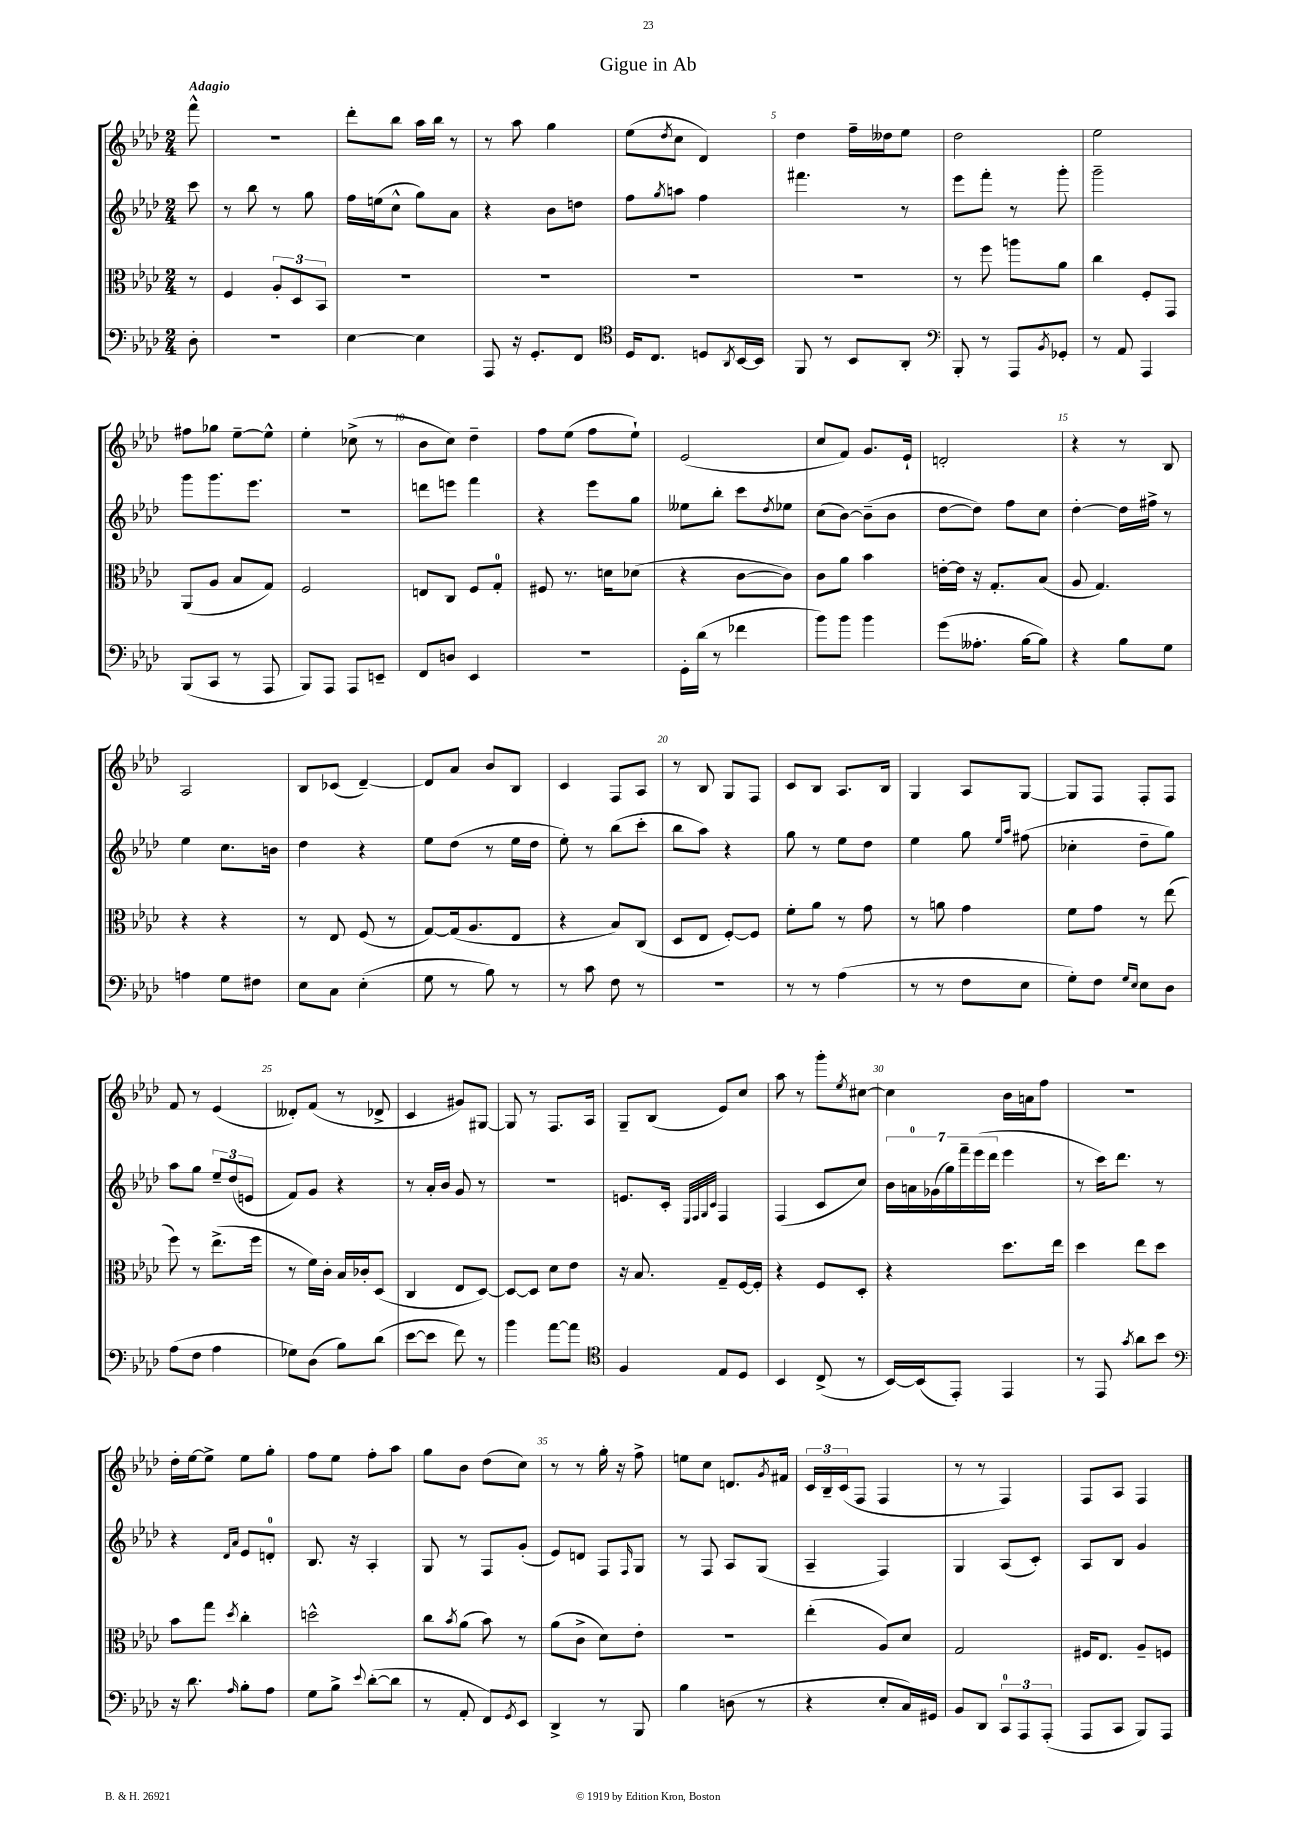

**kern	**kern	**kern	**kern
*staff4	*staff3	*staff2	*staff1
*clefF4	*clefC3	*clefG2	*clefG2
*k[b-e-a-d-]	*k[b-e-a-d-]	*k[b-e-a-d-]	*k[b-e-a-d-]
*M2/4	*M2/4	*M2/4	*M2/4
8D-'\	8r	8ccc\	8fff^^\
=	=	=	=
2r	4F/	8r	2r
.	.	8bb-\	.
.	12A-'/L	8r	.
.	12D-/	.	.
.	.	8gg\	.
.	12BB-/J	.	.
=	=	=	=
[4E-\	2r	16ff\LL	8ddd-'\L
.	.	(16ee\J	.
.	.	8cc^^\J	8bb-\J
4E-\]	.	8gg\L)	16aa-\LL
.	.	.	16bb-\JJ
.	.	8a-\J	8r
=	=	=	=
8AAA-/	2r	4r	8r
16r	.	.	8aa-\
8.GG'/L	.	.	.
.	.	8b-\L	4gg\
8FF/J	.	8dd\J	.
=	=	=	=
*clefC4	*	*	*
16D-/LK	2r	8ff\L	(8ee-\L
8.C/J	.	.	.
.	.	8qgg/	8qdd-/
.	.	8aa\J	8cc\J
8D/L	.	4ff\	4d-/)
8qAA-/	.	.	.
[16BB-/L	.	.	.
16BB-/]JJ	.	.	.
=	=	=	=
8FF/	2r	4.fff#\	4dd-\
8r	.	.	.
8BB-/L	.	.	16ff~\LL
.	.	.	16dd--\J
8AA-'/J	.	8r	8ee-\J
=	=	=	=
*clefF4	*	*	*
8BBB-'/	8r	8eee-\L	2dd-\
8r	8ff\	8fff'\J	.
8AAA-/L	8aa\L	8r	.
8qBB-/	.	.	.
8GG-'/J	8a-\J	8ggg'\	.
=	=	=	=
8r	4cc\	2ggg~\	2ee-\
8AA-/	.	.	.
4AAA-/	8F'/L	.	.
.	8GG/J	.	.
=	=	=	=
(8BBB-/L	(8AA-/L	8ggg\L	8ff#\L
8CC/J	8A-/J	8.ggg\	8gg-\J
8r	8B-/L	.	[8ee-~\L
.	.	8.eee-\J	.
8AAA-/	8G/J)	.	8ee-^^\]J
=	=	=	=
8BBB-/L)	2F/	2r	4ee-'\
8AAA-/J	.	.	.
8AAA-/L	.	.	(8cc-^\
8EE~/J	.	.	8r
=	=	=	=
8FF/L	8E/L	8ddd\L	8b-\L
8D/J	8C/J	8eee\J	8cc\J)
4EE-/	8F/L	4fff\	4dd-~\
.	8G'/J	.	.
=	=	=	=
2r	8F#/	4r	8ff\L
.	8.r	.	(8ee-\J
.	.	8eee-\L	8ff\L
.	16d\LK	.	.
.	(8d-\J	8gg\J	8ee-`\J)
=	=	=	=
16GG'\LL	4r	8ee--\L	(2e-/
(16d-\JJ	.	.	.
8r	.	8bb-'\J	.
4f-\	[8c\L	8ccc\L	.
.	.	8qdd-/	.
.	8c\]J)	8ee-\J	.
=	=	=	=
8b-\L)	8c\L	(8cc\L	8cc/L
8b-\J	8a-\J	[8b-\J)	8f/J)
4b-\	4b-\	(8b-~\]L	8.g/L
.	.	8b-\J	.
.	.	.	16e-`/Jk
=	=	=	=
(8g\L	[16e'\LL	[8dd-\L	2d'/
.	16e\]JJ	.	.
8.A--'\J	16r	8dd-\]J)	.
.	8.G'/L	.	.
.	.	8ff\L	.
[16B-\LK	.	.	.
8B-\]J)	(8B-/J	8cc\J	.
=	=	=	=
4r	8A-/	[4dd-'\	4r
.	4.G/)	.	.
8B-\L	.	16dd-\]LL	8r
.	.	16ff#^\JJ	.
8G\J	.	8r	8B-/
=	=	=	=
4A\	4r	4ee-\	2A-/
8G\L	4r	8.cc\L	.
8F#\J	.	.	.
.	.	16b\Jk	.
=	=	=	=
8E-\L	8r	4dd-\	8B-/L
8C\J	8E-/	.	(8c-/J
(4E-'\	(8F/	4r	[4d-~/)
.	8r	.	.
=	=	=	=
8G\	[8G/L)	8ee-\L	8d-/]L
8r	(16G/]k	(8dd-\J	8a-/J
.	8.A-/	.	.
8B-\)	.	8r	8b-/L
8r	8E-/J	16ee-\LL	8B-/J
.	.	16dd-\JJ	.
=	=	=	=
8r	4r	8ee-'\)	4c/
8c\	.	8r	.
8F\	8B-/L)	(8bb-\L	8F/L
8r	(8C/J	8ccc'\J	8A-/J
=	=	=	=
2r	8D-/L	8bb-\L	8r
.	8E-/J	8aa-\J)	8B-/
.	[8F'/L)	4r	8G/L
.	8F/]J	.	8F/J
=	=	=	=
8r	8f'\L	8gg\	8c/L
8r	8a-\J	8r	8B-/J
(4A-\	8r	8ee-\L	8.A-/L
.	8g\	8dd-\J	.
.	.	.	16B-/Jk
=	=	=	=
8r	8r	4ee-\	4G/
8r	8a\	.	.
8F\L	4g\	8gg\	8A-/L
.	.	16qqee-/LL	.
.	.	16qqaa-/JJ	.
8E-\J	.	(8ff#\	[8G/J
=	=	=	=
8G'\L)	8f\L	4cc-'\	8G/]L
8F\J	8g\J	.	8F/J
16qqG/LL	.	.	.
16qqE-/JJ	.	.	.
8E-\L	8r	8dd-~\L	8F'/L
8D-\J	(8ee-\	8gg\J)	8F/J
=	=	=	=
(8A-\L	8ff\)	8aa-\L	8f/
8F\J	8r	8gg\J	8r
4A-\	(8.ee-^\L	12ee-~/L	(4e-/
.	.	(12dd-/	.
.	.	12e/J	.
.	16ff\Jk	.	.
=	=	=	=
8G-\L)	8r	8f/L)	8d--'/L)
(8D-\J	16f\LL)	8g/J	(8f/J
.	16c'\JJ	.	.
8B-\L)	16B-/LL	4r	8r
.	16c-'/J	.	.
(8d-\J	(8D-/J	.	8d-^/
=	=	=	=
[8e-\L	4C/	8r	4c/
8e-\]J	.	16a-'/LL	.
.	.	16b-/JJ	.
8f\)	8E-/L	8g/	8g#/L)
8r	[8D-/J)	8r	[8G#/J
=	=	=	=
4b-\	8D-/_L	2r	8G#/]
.	8D-/]J	.	8r
[8a-\L	8d-\L	.	8.F/L
8a-\]J	8e-\J	.	.
.	.	.	16A-/Jk
=	=	=	=
*clefC4	*	*	*
4F/	16r	8.e/L	8G~/L
.	8.B-/	.	.
.	.	.	(8B-/J
.	.	16c'/Jk	.
.	.	32qqE-/LLL	.
.	.	32qqF/	.
.	.	32qqG/	.
.	.	32qqc/JJJ	.
8E-/L	8G~/L	4F/	8e-/L)
8D-/J	[16F/L	.	8cc/J
.	16F'/]JJ	.	.
=	=	=	=
4BB-/	4r	(4F/	8aa-\
.	.	.	8r
(8C^/	8F/L	8c/L	8ggg'\L
.	.	.	8qee-/
8r	8D-'/J	8cc/J)	[8cc#\J
=	=	=	=
[16BB-/LL)	4r	28b-\LL	4cc#\]
.	.	28a\	.
(16BB-/]J	.	.	.
.	.	(28g-\	.
.	.	28gg\)	.
8EE-'/J)	.	.	.
.	.	28fff~\	.
.	.	(28eee-\	.
.	.	28ddd-\JJ	.
4EE-/	8.dd-\L	4eee-\	16b-\LL
.	.	.	16a\J
.	.	.	8ff\J
.	16ee-\Jk	.	.
=	=	=	=
8r	4dd-\	8r	2r
8EE-/	.	16ccc\LK)	.
.	.	8.ddd-\J	.
8qg/	.	.	.
8a-\L	8ee-\L	.	.
8b-\J	8dd-\J	8r	.
=	=	=	=
*clefF4	*	*	*
16r	8b-\L	4r	16dd-'\LL
8.d-\	.	.	[16ee-\J
.	8gg\J	.	8ee-^\]J
.	.	16qqd-/LL	.
16qqA-/	8qdd-/	16qqa-/JJ	.
8B-'\L	4cc'\	8e-/L	8ee-\L
8A-\J	.	8d'/J	8gg'\J
=	=	=	=
8G\L	2dd^^\	8.B-/	8ff\L
8B-^\J	.	.	8ee-\J
.	.	16r	.
8qqe-/	.	.	.
([8d-'\L	.	4A-'/	8ff'\L
8d-\]J	.	.	8aa-\J
=	=	=	=
8r	8cc\L	8G/	8gg\L
.	8qb-/	.	.
8AA-'/	(8a-\J	8r	8b-\J
8FF/L)	8b-\)	8F/L	(8dd-\L
8qGG/	.	.	.
8EE-/J	8r	(8g'/J	8cc\J)
=	=	=	=
4DD-^/	(8a-\L	8e-/L)	8r
.	8c^\J	8d/J	8r
8r	8d-\L)	8F/L	16gg'\
.	.	.	16r
.	.	16qqF/	.
8BBB-/	8e-'\J	8G/J	8ff^\
=	=	=	=
4B-\	2r	8r	8ee\L
.	.	8F/	8cc\J
(8D\	.	8A-/L	8.d/L
8r	.	(8G/J	.
.	.	.	8qg/
.	.	.	16f#/Jk
=	=	=	=
4r	(4ee-'\	4A-~/	24c/LL
.	.	.	24B-~/
.	.	.	(24c/J
.	.	.	8F/J
8E-'/L	8A-/L)	4F/)	4F/
16C/L)	8d-/J	.	.
16GG#/JJ	.	.	.
=	=	=	=
8BB-/L	2G/	4G/	8r
8DD-/J	.	.	8r
12CC/L	.	(8A-/L	4F/)
12AAA-/	.	.	.
.	.	8c'/J)	.
(12AAA-'/J	.	.	.
=	=	=	=
8AAA-/L	16F#/LK	8A-/L	8F/L
.	8.E-/J	.	.
8CC/J	.	8B-/J	8A-/J
8BBB-/L)	8A-~/L	4g/	4F/
8AAA-/J	8F/J	.	.
==	==	==	==
*-	*-	*-	*-
